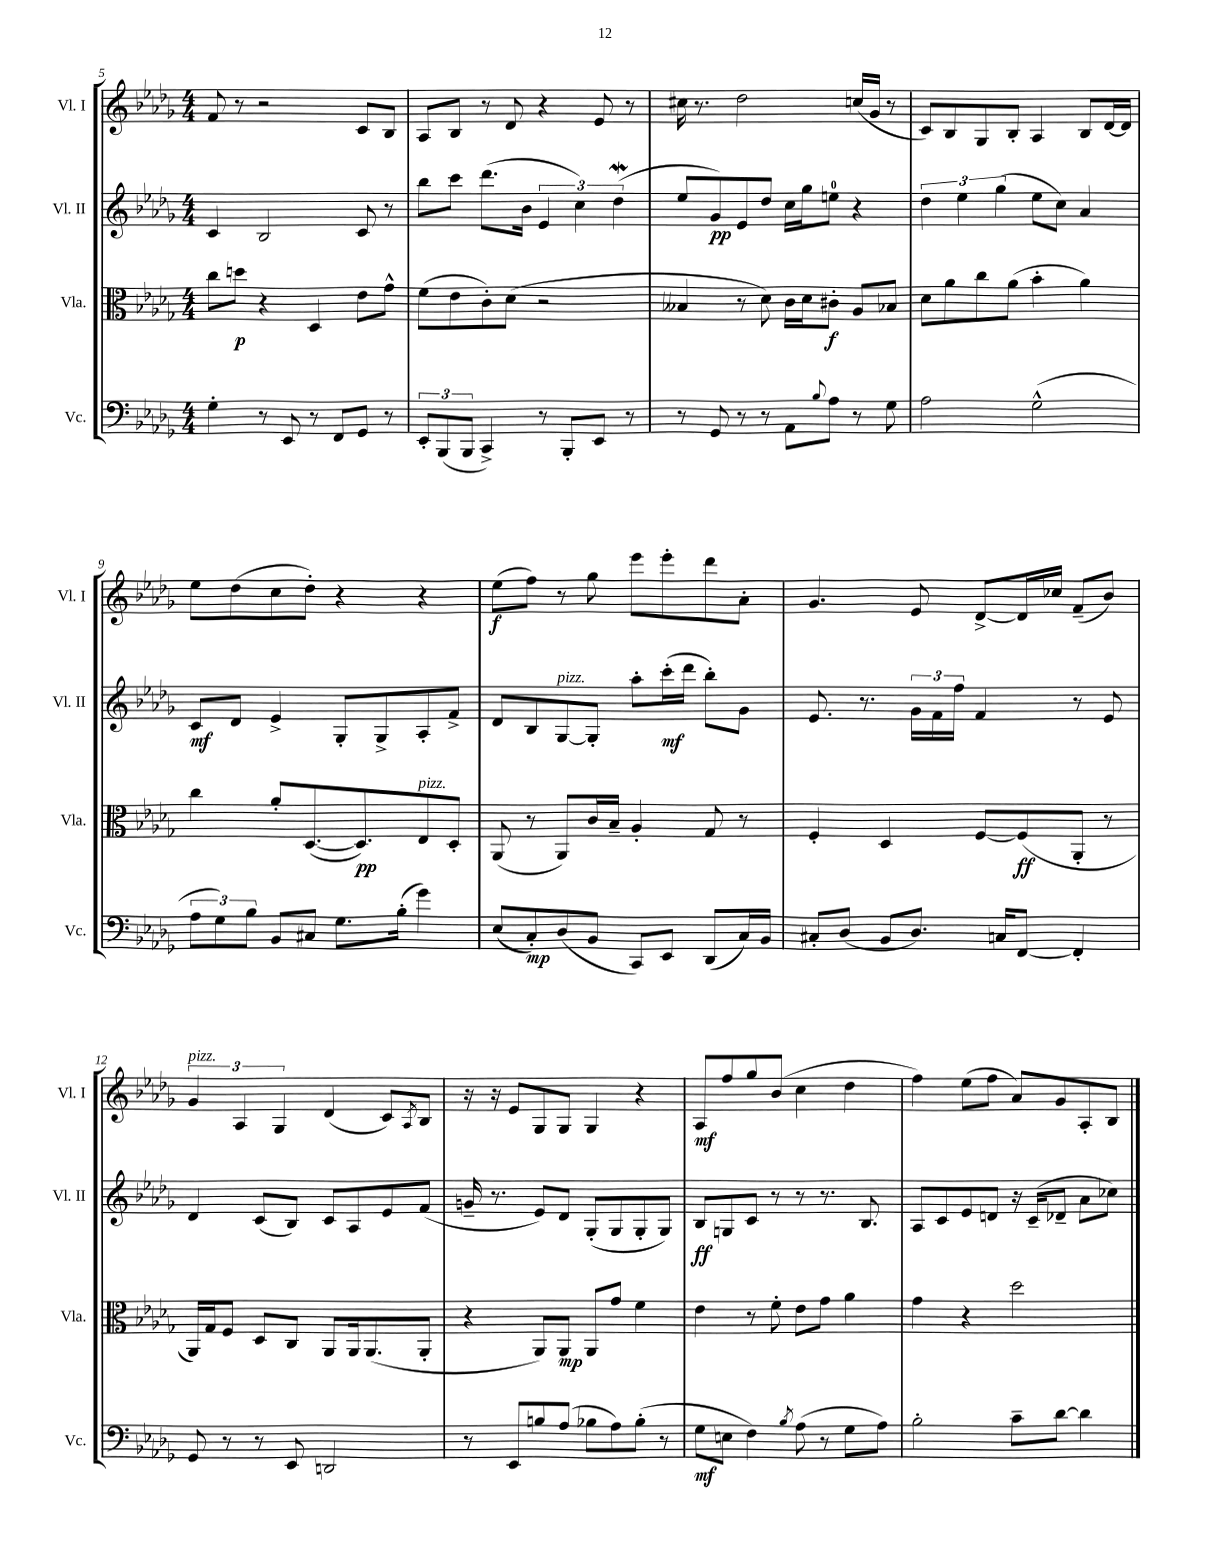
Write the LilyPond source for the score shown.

<<
\new StaffGroup <<
\new Staff = "s0" \with { instrumentName = "Vl. I" shortInstrumentName = "Vl. I" } {
    \clef treble \key des \major \numericTimeSignature \time 4/4
    f'8 r8 r2 c'8 bes8 |
    aes8 bes8 r8 des'8 r4 ees'8 r8 |
    cis''16 r8. des''2 c''16( ges'16 r8 |
    c'8) bes8 ges8 bes8-. aes4 bes8 des'16~ des'16 |
    ees''8 des''8( c''8 des''8-.) r4 r4 |
    ees''8\f( f''8) r8 ges''8 ees'''8 ees'''8-. des'''8 aes'8-. |
    ges'4. ees'8 des'8~-> des'16 ces''16 f'8--( bes'8) |
    \tuplet 3/2 { ges'4^\markup { \italic "pizz." } aes4 ges4 } des'4( c'8) \acciaccatura { aes8 } bes8 |
    r16 r16 ees'8 ges8 ges8 ges4 r4 |
    aes8\mf f''8 ges''8 bes'8( c''4 des''4 |
    f''4) ees''8( f''8 aes'8) ges'8 aes8-. bes8 \bar "|." |
}
\new Staff = "s1" \with { instrumentName = "Vl. II" shortInstrumentName = "Vl. II" } {
    \clef treble \key des \major \numericTimeSignature \time 4/4
    c'4 bes2 c'8 r8 |
    bes''8 c'''8 des'''8.( bes'16 \tuplet 3/2 { ees'4 c''4) des''4\mordent( } |
    ees''8 ges'8\pp) ees'8 des''8 c''16 ges''16 e''8-0 r4 |
    \tuplet 3/2 { des''4 ees''4 ges''4( } ees''8 c''8) aes'4 |
    c'8\mf des'8 ees'4-> ges8-. ges8-> aes8-. f'8-> |
    des'8 bes8 ges8~^\markup { \italic "pizz." } ges8-. aes''8-. c'''16-.\mf( des'''16 bes''8-.) ges'8 |
    ees'8. r8. \tuplet 3/2 { ges'16 f'16 f''16 } f'4 r8 ees'8 |
    des'4 c'8( bes8) c'8 aes8 ees'8 f'8( |
    g'16-- r8. ees'8) des'8 ges8-.( ges8 ges8-. ges8) |
    bes8\ff g8 c'8 r8 r8 r8. bes8. |
    aes8 c'8 ees'8 d'8 r16 c'16--( des'8-- aes'8 ces''8) \bar "|." |
}
\new Staff = "s2" \with { instrumentName = "Vla." shortInstrumentName = "Vla." } {
    \clef alto \key des \major \numericTimeSignature \time 4/4
    c''8 d''8\p r4 des4 ees'8 ges'8-^ |
    f'8( ees'8 c'8-.) des'8( r2 |
    beses4 r8 des'8) c'16 des'16 cis'8-.\f aes8 bes8 |
    des'8 aes'8 c''8 aes'8( bes'4-. aes'4) |
    c''4 aes'8-. des8.~( des8.\pp) ees8^\markup { \italic "pizz." } des8-. |
    aes,8( r8 aes,8) c'16 bes16-- aes4-. ges8 r8 |
    f4-. des4 f8~ f8\ff( aes,8-. r8 |
    aes,16) ges16 f8 des8 c8 aes,8 aes,16 aes,8.( aes,8-. |
    r4 aes,8) aes,8\mp aes,8 ges'8 f'4 |
    ees'4 r8 f'8-. ees'8 ges'8 aes'4 |
    ges'4 r4 des''2 \bar "|." |
}
\new Staff = "s3" \with { instrumentName = "Vc." shortInstrumentName = "Vc." } {
    \clef bass \key des \major \numericTimeSignature \time 4/4
    ges4-. r8 ees,8 r8 f,8 ges,8 r8 |
    \tuplet 3/2 { ees,8-. bes,,8( bes,,8 } c,4->) r8 bes,,8-. ees,8 r8 |
    r8 ges,8 r8 r8 aes,8 \appoggiatura { bes8 } aes8 r8 ges8 |
    aes2 ges2-^( |
    \tuplet 3/2 { aes8 ges8) bes8 } bes,8 cis8 ges8. bes16-.( ges'4) |
    ees8( c8-.\mp) des8( bes,8 c,8) ees,8 des,8( c16) bes,16 |
    cis8-. des8( bes,8 des8.) c16 f,8~ f,4-. |
    ges,8 r8 r8 ees,8 d,2 |
    r8 ees,8 b8 aes8( bes8 aes8) bes8-.( r8 |
    ges8\mf e8 f4) \acciaccatura { bes8 } aes8( r8 ges8 aes8) |
    bes2-. c'8-- des'8~ des'4 \bar "|." |
}
>>
>>
\layout { \context { \Score currentBarNumber = #5 } }
